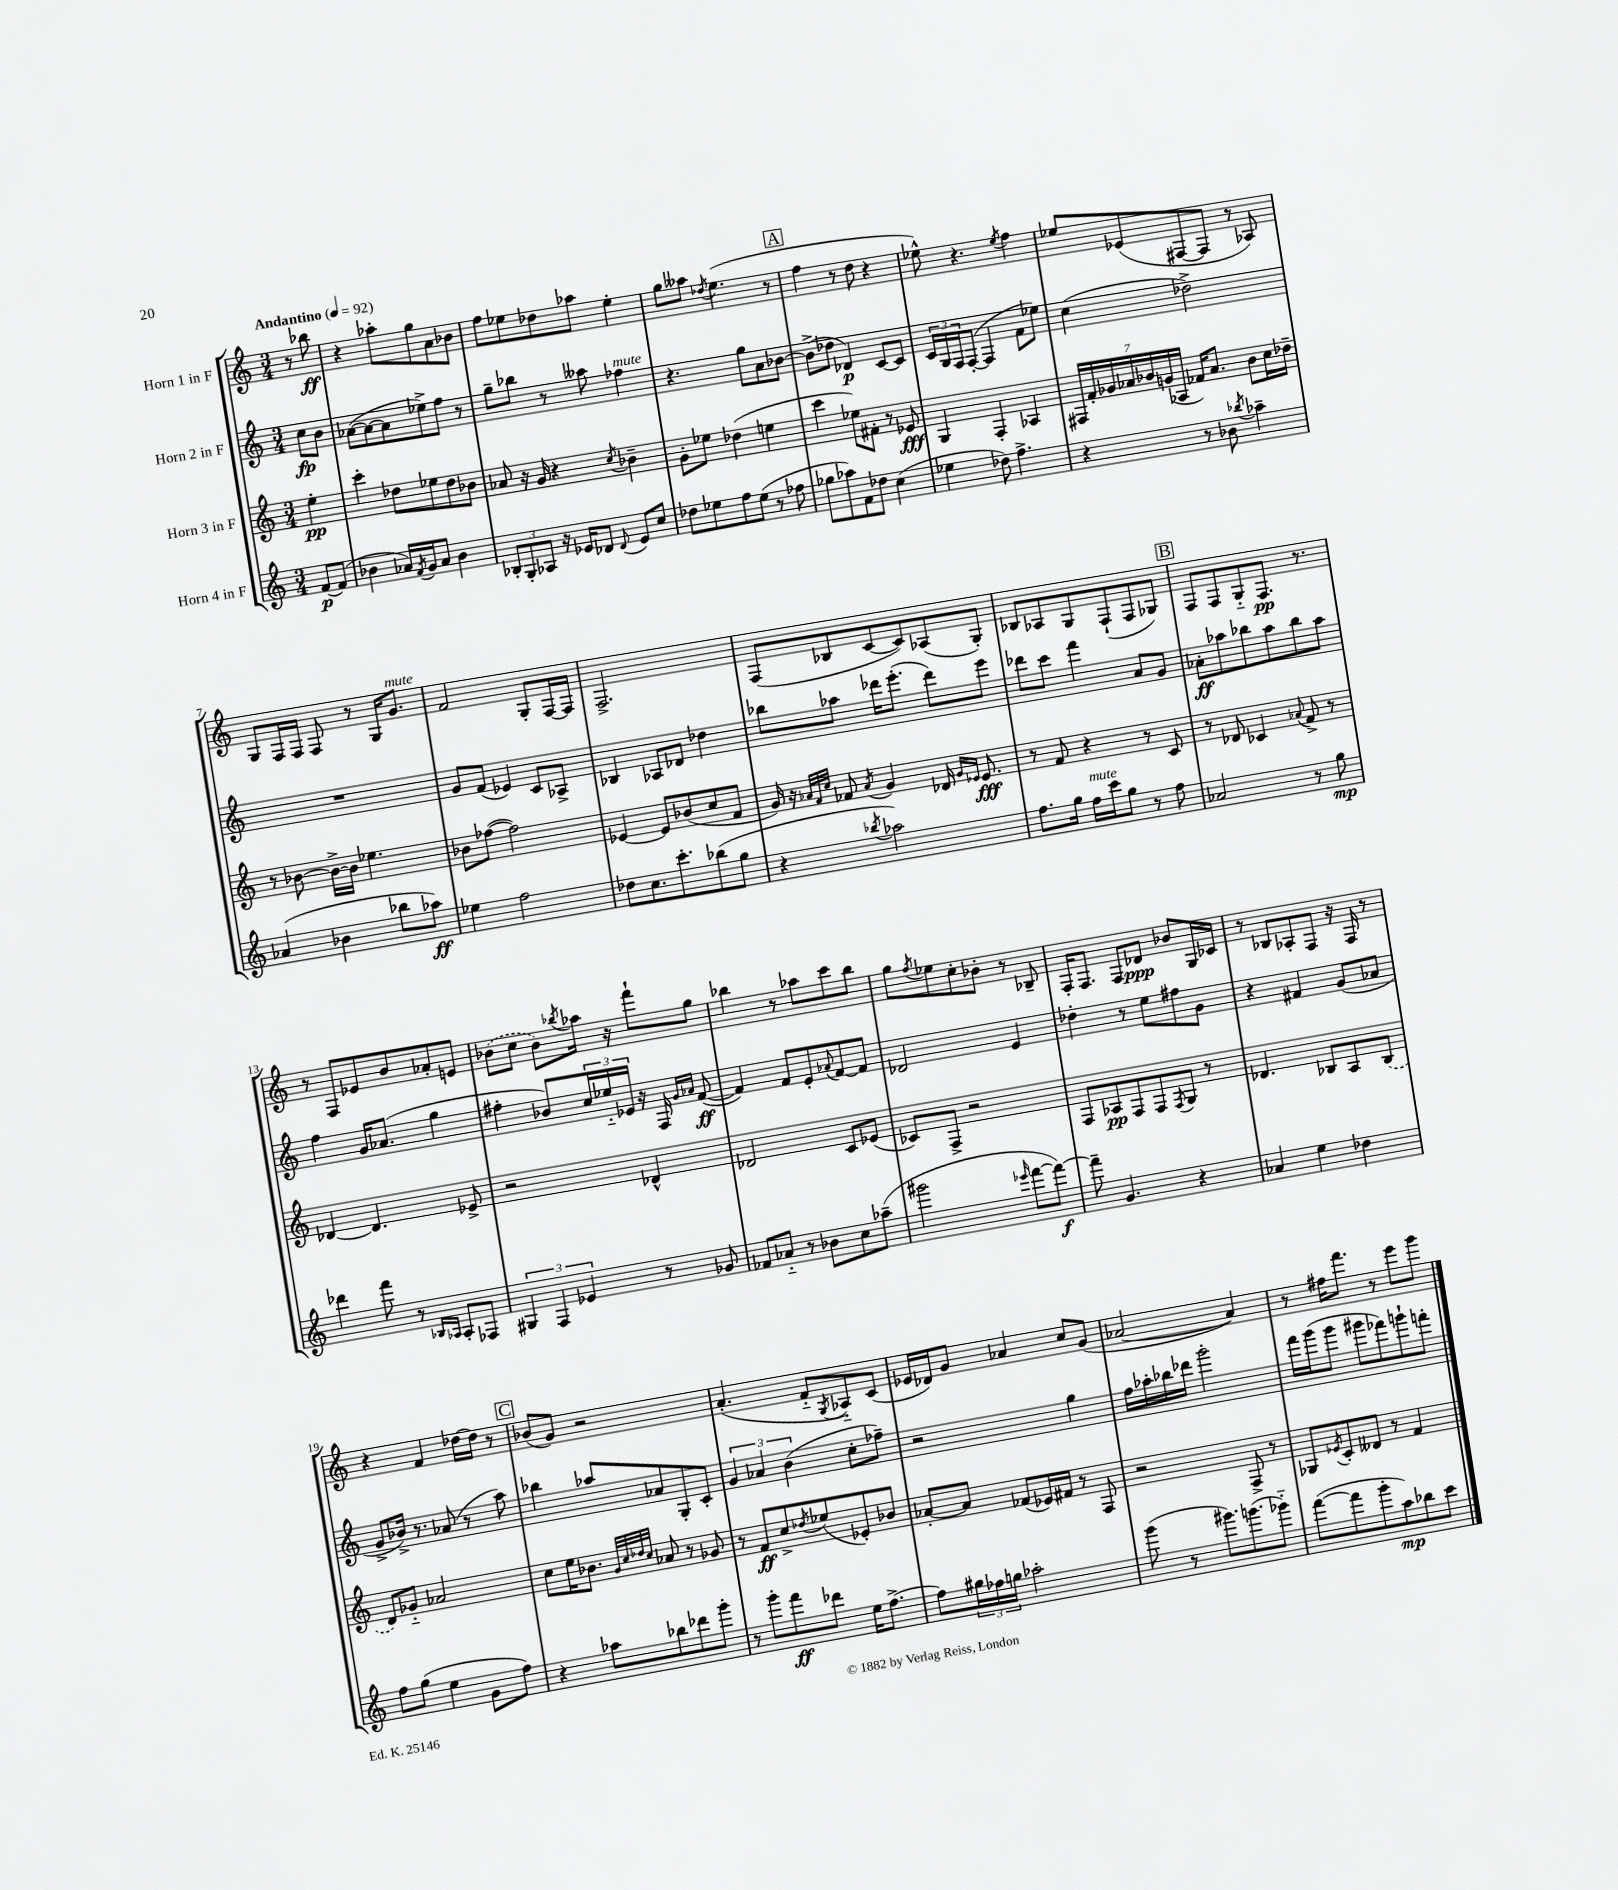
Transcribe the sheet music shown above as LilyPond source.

<<
\new StaffGroup <<
\new Staff = "s0" \with { instrumentName = "Horn 1 in F" } {
    \clef treble \key c \major \numericTimeSignature \time 3/4 \partial 4 \tempo "Andantino" 4 = 92
    r8 bes''8\ff |
    r4 aes''8-. g''8 a'8 bes'8 |
    f''8 ees''8 des''8 aes''8 ees''4-. |
    g''8 aeses''8 \acciaccatura { des''8 } e''4.( r8 |
    \mark \markup { \box "A" } f''4 r8 d''8 r4 |
    ees''8-^) r4. \acciaccatura { ees''8 } f''4 |
    ees''8 ees'8( fis8~ fis8 r8 aes8) |
    g8 f16 f16 f8 r8 g16 g'8.^\markup { \italic "mute" } |
    f'2 g8-. f16~ f16 |
    f2.-> |
    f8( bes8 c'8~ c'8) aes8( g8-.) |
    bes8 aes8 g8 f8-!( f8 ges8) |
    \mark \markup { \box "B" } f8 f8 g8-_ f8.\pp r8. |
    r8 f8 ees'8 b'8 aes'8-. e'8 |
    \once \slurDashed bes'8( c''8 bes'8) \acciaccatura { bes''8 } aes''16 r16 f'''8-! g''8 |
    bes''4 r8 aes''8 c'''8 bes''8 |
    g''8 \acciaccatura { f''8 } ees''8 c''8-. bes'8-. r8 bes8-- |
    f16-. f8. f8 des'8\ppp bes'8 g16 ces'16 |
    r8 bes8 aes8-. f8 r16 f16 r8 |
    r4 f'4 des''16~ des''16 r8 |
    \mark \markup { \box "C" } bes'8( g'8) r2 |
    a'4.-.( f'8-_ \acciaccatura { g8 } aes8-_) c'8( |
    ees'16 des'16) g'8 aes'4 c''8 g'8( |
    aes'2~ aes'4) |
    r8 fis''16 f'''8. r8 e'''8 g'''8 \bar "|." |
}
\new Staff = "s1" \with { instrumentName = "Horn 2 in F" } {
    \clef treble \key c \major \numericTimeSignature \time 3/4 \partial 4
    c''8\fp b'8 |
    aes'8~( aes'8~ aes'8 ees''8->) f''8 r8 |
    g''8-- bes''8 r8 aeses''8 fes''4^\markup { \italic "mute" } |
    r4. g''8 a'8 bes'8~ |
    \mark \markup { \box "A" } bes'8->( des''8 des'4\p) c'8~ c'8 |
    \tuplet 3/2 { c'16 g16 f16 } f8~-.( f4 f'8 ees''8) |
    c''4( des''2->) |
    R2. |
    g'8 f'8( ees'4) c'8 aes8-> |
    bes4 aes8 des'8 des''4 |
    bes''8 aes''8 des'''16 e'''8.-.( des'''8) e'''8 |
    des'''8 c'''8 f'''4 a'8 g'8 |
    \mark \markup { \box "B" } aes'8-.\ff aes''8 bes''8 aes''8 bes''8 aes''8 |
    f''4 g'16 aes'8.( g''4 |
    fis''4-. bes'8) \tuplet 3/2 { c''16 ees''16-_ ees'16 } r16 f16 \grace { g'16 aes'16 } f'8~\ff( |
    f'4) f'8 e'8-. \appoggiatura { aes'8 } f'8~ f'8 |
    des'2 e'4 |
    des''4-. r8 e''8 fis''8 g'8 |
    r4 fis'4 g'8( aes'8 |
    g'8-> bes'16->) r8. aes'8( r8 a''8) |
    \mark \markup { \box "C" } bes''4 aes''8 aes'8 g8-. c'8-. |
    \tuplet 3/2 { g'4 aes'4 b'4( } c''8-. fes''8--) |
    r2 g''4 |
    f''16 aes''16-. bes''16 des'''16 g'''2-. |
    f'''16 g'''16( g'''8 gis'''8 fes'''8) g'''8-! f'''8-. \bar "|." |
}
\new Staff = "s2" \with { instrumentName = "Horn 3 in F" } {
    \clef treble \key c \major \numericTimeSignature \time 3/4 \partial 4
    e''4-.\pp |
    c'''4-. des''8 ees''8 des''8 bes'8 |
    aes'8 r16 g'16 r4 \acciaccatura { c''8 } bes'4-- |
    g'8-. ees''8 des''4( e''4 |
    \mark \markup { \box "A" } c'''4 ees''8) fis'8-. r8 ees'8\fff |
    g4 f4-. aes4 |
    \tuplet 7/4 { fis16 f'16-. ges'16 aes'16 bes'16 g'16( aes16 } fes'16) aes'8. bes'8 c''16 des''16-- |
    r8 bes'8~ bes'16~-> bes'16 ees''4. |
    bes'8 fes''8~( fes''2) |
    ees'4~ ees'8 bes'8( c''8 f'8 |
    g'16) r16 \grace { aes'32 f'32 c''32 } fes'8 \acciaccatura { aes'8 } g'4 des'16 \grace { g'16 ees'16 } ees'8.\fff |
    r8 f'8 r4 r8 c'8 |
    \mark \markup { \box "B" } r8 des'8 ces'4 \appoggiatura { aes'8 } f'8-> r8 |
    des'4~ des'4. ees'8-> |
    r2 des'4-^ |
    des'2 c'8 ees'8( |
    ces'8) f8-> r2 |
    f8 aes8\pp f8 f8 \acciaccatura { f8 } g8 r8 |
    des'4. bes8 a8 \once \slurDashed bes8( |
    d'8) ges'8-_ aes'2 |
    \mark \markup { \box "C" } c''8 e''16 bes'8. \grace { g'32 c''32 des''32 c''32 } aes'8 r8 ges'8 |
    r8 f'8\ff c''8-> \acciaccatura { des''8 } ees''8( ees'8-.) bes'8 |
    aes'8~-. aes'8 fes'8( ees'16) fis'16 r8 f8 |
    r2 f8-> r8 |
    ges8 \acciaccatura { ees'8 } c'8-. deses'8 r8 f'4 \bar "|." |
}
\new Staff = "s3" \with { instrumentName = "Horn 4 in F" } {
    \clef treble \key c \major \numericTimeSignature \time 3/4 \partial 4
    f'8~\p f'8( |
    bes'4 aes'16) \acciaccatura { f'8 } g'16 aes'8 bes'4 |
    \tuplet 3/2 { bes8-. g8-. aes8 } r16 ees'16 des'8 \appoggiatura { des'8 } ees'8 c''8 |
    des''8 ees''8 f''8 ees''8( r8 fes''8 |
    \mark \markup { \box "A" } ges''8 aes''8) f'8 des''8 c''4( |
    ees''4 des''8) f''4.-> |
    r4 r8 bes'8 \acciaccatura { bes''8 } aes''4-- |
    aes'4( bes'4 bes''8 aes''8\ff) |
    ees''4 f''2 |
    des''8 c''8. c'''8.-. bes''8( g''8 |
    r4 \acciaccatura { bes''8 } aes''2) |
    f''8. g''16 f''16^\markup { \italic "mute" } c'''16 g''8 r8 f''8 |
    \mark \markup { \box "B" } aes'2 r8 g''8\mp |
    des'''4 f'''8 r8 \grace { bes16 aes16 } aes8-. fes8 |
    \tuplet 3/2 { gis4 f4 ees'4 } r8 ges'8 |
    fes'8 aes'8-_ r8 bes'8 c''8 aes''8--( |
    gis'''2 \grace { ees'''16 } f'''8~ f'''8~\f) |
    f'''8-- g'4. r4 |
    aes'4 e''4 des''4 |
    f''8 g''8( e''4 g'8 f''8) |
    \mark \markup { \box "C" } r4 aes''8 bes''8 des'''8 g'''8-. |
    r8 g'''8-. f'''8\ff des'''8 e''16 f''8.~-> |
    f''8 \tuplet 3/2 { gis''16 fes''16 g''16 } aes''2-. |
    g'''8( r8 gis'''8.) g'''8.( ges'''8-_) |
    f'''8~( f'''8 g'''8-. a''8\mp) bes''8 c'''8 \bar "|." |
}
>>
>>
